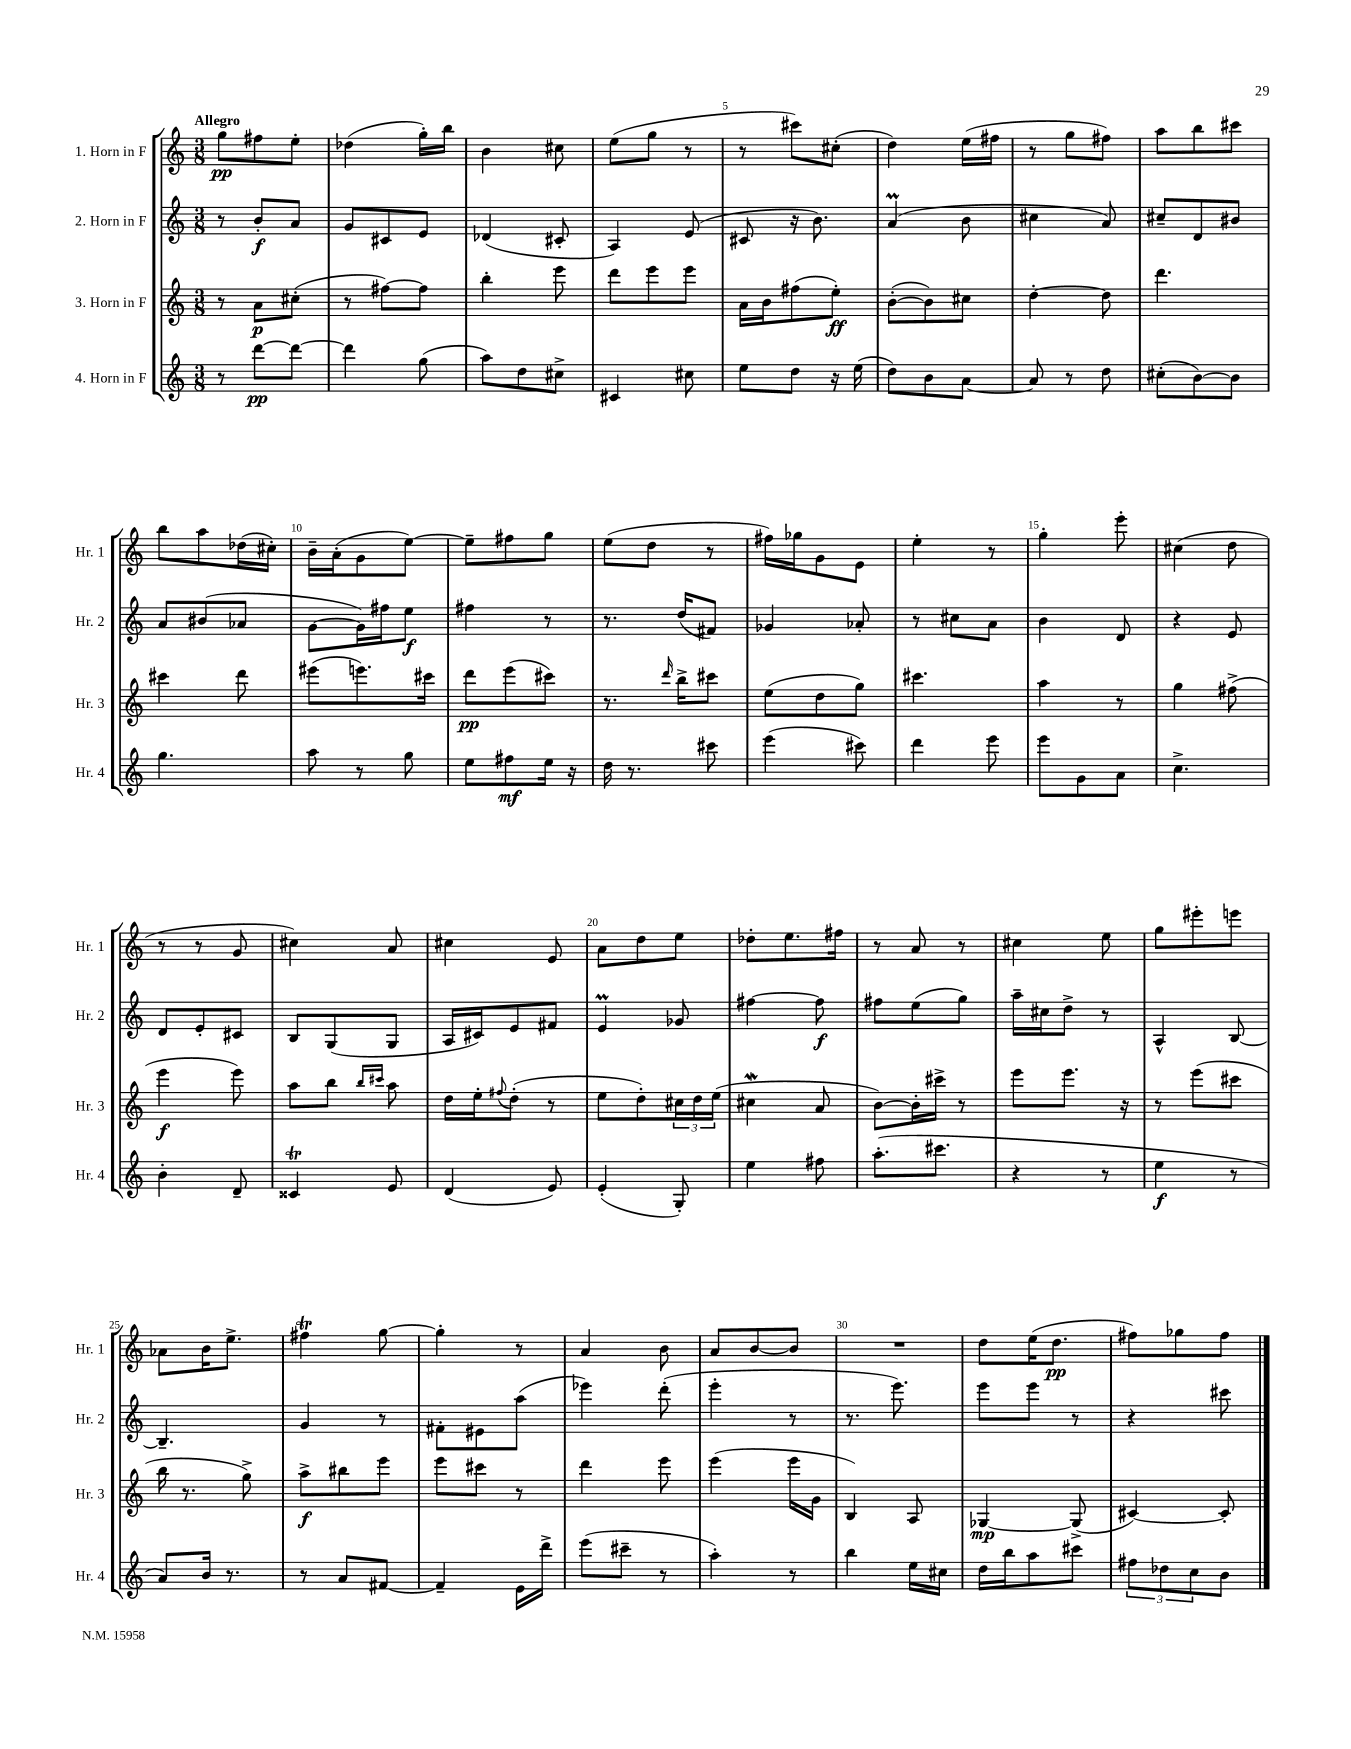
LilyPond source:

<<
\new StaffGroup <<
\new Staff = "s0" \with { instrumentName = "1. Horn in F" shortInstrumentName = "Hr. 1" } {
    \clef treble \key c \major \numericTimeSignature \time 3/8 \tempo "Allegro"
    g''8\pp fis''8 e''8-. |
    des''4( g''16-.) b''16 |
    b'4 cis''8 |
    e''8( g''8 r8 |
    r8 cis'''8) cis''8-.( |
    d''4) e''16( fis''16 |
    r8 g''8 fis''8) |
    a''8 b''8 cis'''8 |
    b''8 a''8 des''16( cis''16-.) |
    b'16-- a'16-.( g'8 e''8~) |
    e''8-- fis''8 g''8 |
    e''8( d''8 r8 |
    fis''16) ges''16 g'8 e'8 |
    e''4-. r8 |
    g''4-. e'''8-. |
    cis''4( d''8 |
    r8 r8 g'8 |
    cis''4) a'8 |
    cis''4 e'8 |
    a'8 d''8 e''8 |
    des''8-. e''8. fis''16 |
    r8 a'8 r8 |
    cis''4 e''8 |
    g''8 eis'''8-. e'''8 |
    aes'8 b'16 e''8.-> |
    fis''4\trill g''8~ |
    g''4-. r8 |
    a'4 b'8 |
    a'8 b'8~ b'8 |
    R4. |
    d''8 e''16( d''8.\pp |
    fis''8) ges''8 fis''8 \bar "|." |
}
\new Staff = "s1" \with { instrumentName = "2. Horn in F" shortInstrumentName = "Hr. 2" } {
    \clef treble \key c \major \numericTimeSignature \time 3/8
    r8 b'8-.\f a'8 |
    g'8 cis'8 e'8 |
    des'4( cis'8-. |
    a4) e'8( |
    cis'8 r16 b'8.) |
    a'4\prall( b'8 |
    cis''4 a'8) |
    cis''8-- d'8 bis'8 |
    a'8 bis'8( aes'8 |
    g'8~ g'16) fis''16 e''8\f |
    fis''4 r8 |
    r8. d''16( fis'8) |
    ges'4 aes'8-. |
    r8 cis''8 a'8 |
    b'4 d'8 |
    r4 e'8 |
    d'8 e'8-. cis'8 |
    b8 g8( g8 |
    a16 cis'16) e'8 fis'8 |
    e'4\prall ges'8 |
    fis''4~ fis''8\f |
    fis''8 e''8( g''8) |
    a''16-- cis''16 d''8-> r8 |
    a4-^ b8~ |
    b4.-- |
    g'4 r8 |
    fis'8-. eis'8 a''8( |
    ees'''4) d'''8-.( |
    e'''4-. r8 |
    r8. e'''8.) |
    e'''8 e'''8 r8 |
    r4 cis'''8 \bar "|." |
}
\new Staff = "s2" \with { instrumentName = "3. Horn in F" shortInstrumentName = "Hr. 3" } {
    \clef treble \key c \major \numericTimeSignature \time 3/8
    r8 a'8\p cis''8-.( |
    r8 fis''8~) fis''8 |
    b''4-. e'''8 |
    d'''8 e'''8 e'''8 |
    a'16 b'16 fis''8( e''8-.\ff) |
    b'8~-.( b'8) cis''8 |
    d''4~-. d''8 |
    d'''4. |
    cis'''4 d'''8 |
    eis'''8( e'''8.) cis'''16 |
    d'''8\pp e'''8( cis'''8) |
    r8. \grace { d'''16 } b''16-> cis'''8 |
    e''8( d''8 g''8) |
    cis'''4. |
    a''4 r8 |
    g''4 fis''8->( |
    e'''4\f e'''8) |
    a''8 b''8 \grace { b''16 cis'''16 } a''8 |
    d''16 e''16-. \appoggiatura { fis''8 } d''8-.( r8 |
    e''8 d''8-.) \tuplet 3/2 { cis''16 d''16 e''16( } |
    cis''4\mordent a'8 |
    b'8~) b'16-. cis'''16-> r8 |
    e'''8 e'''8. r16 |
    r8 e'''8( cis'''8 |
    b''16 r8. g''8->) |
    a''8->\f bis''8 e'''8 |
    e'''8 cis'''8 r8 |
    d'''4 e'''8 |
    e'''4( e'''16 g'16 |
    b4) a8 |
    ges4~\mp ges8->( |
    cis'4~) cis'8-. \bar "|." |
}
\new Staff = "s3" \with { instrumentName = "4. Horn in F" shortInstrumentName = "Hr. 4" } {
    \clef treble \key c \major \numericTimeSignature \time 3/8
    r8 d'''8~\pp d'''8~ |
    d'''4 g''8( |
    a''8) d''8 cis''8-> |
    cis'4 cis''8 |
    e''8 d''8 r16 e''16( |
    d''8) b'8 a'8~ |
    a'8 r8 d''8 |
    cis''8-.( b'8~) b'8 |
    g''4. |
    a''8 r8 g''8 |
    e''8 fis''8\mf e''16 r16 |
    d''16 r8. cis'''8 |
    e'''4( cis'''8) |
    d'''4 e'''8 |
    e'''8 g'8 a'8 |
    c''4.-> |
    b'4-. d'8-- |
    cisis'4\trill e'8 |
    d'4( e'8) |
    e'4-.( g8-.) |
    e''4 fis''8 |
    a''8.-.( cis'''8. |
    r4 r8 |
    e''4\f r8 |
    a'8) b'16 r8. |
    r8 a'8 fis'8~ |
    fis'4-- e'16 d'''16-> |
    e'''8( cis'''8-- r8 |
    a''4-.) r8 |
    b''4 e''16 cis''16 |
    d''16 b''16 a''8 cis'''8 |
    \tuplet 3/2 { fis''8 des''8 c''8 } b'8 \bar "|." |
}
>>
>>
\layout { \context { \Score \override BarNumber.break-visibility = ##(#f #t #t) barNumberVisibility = #(every-nth-bar-number-visible 5) } }
